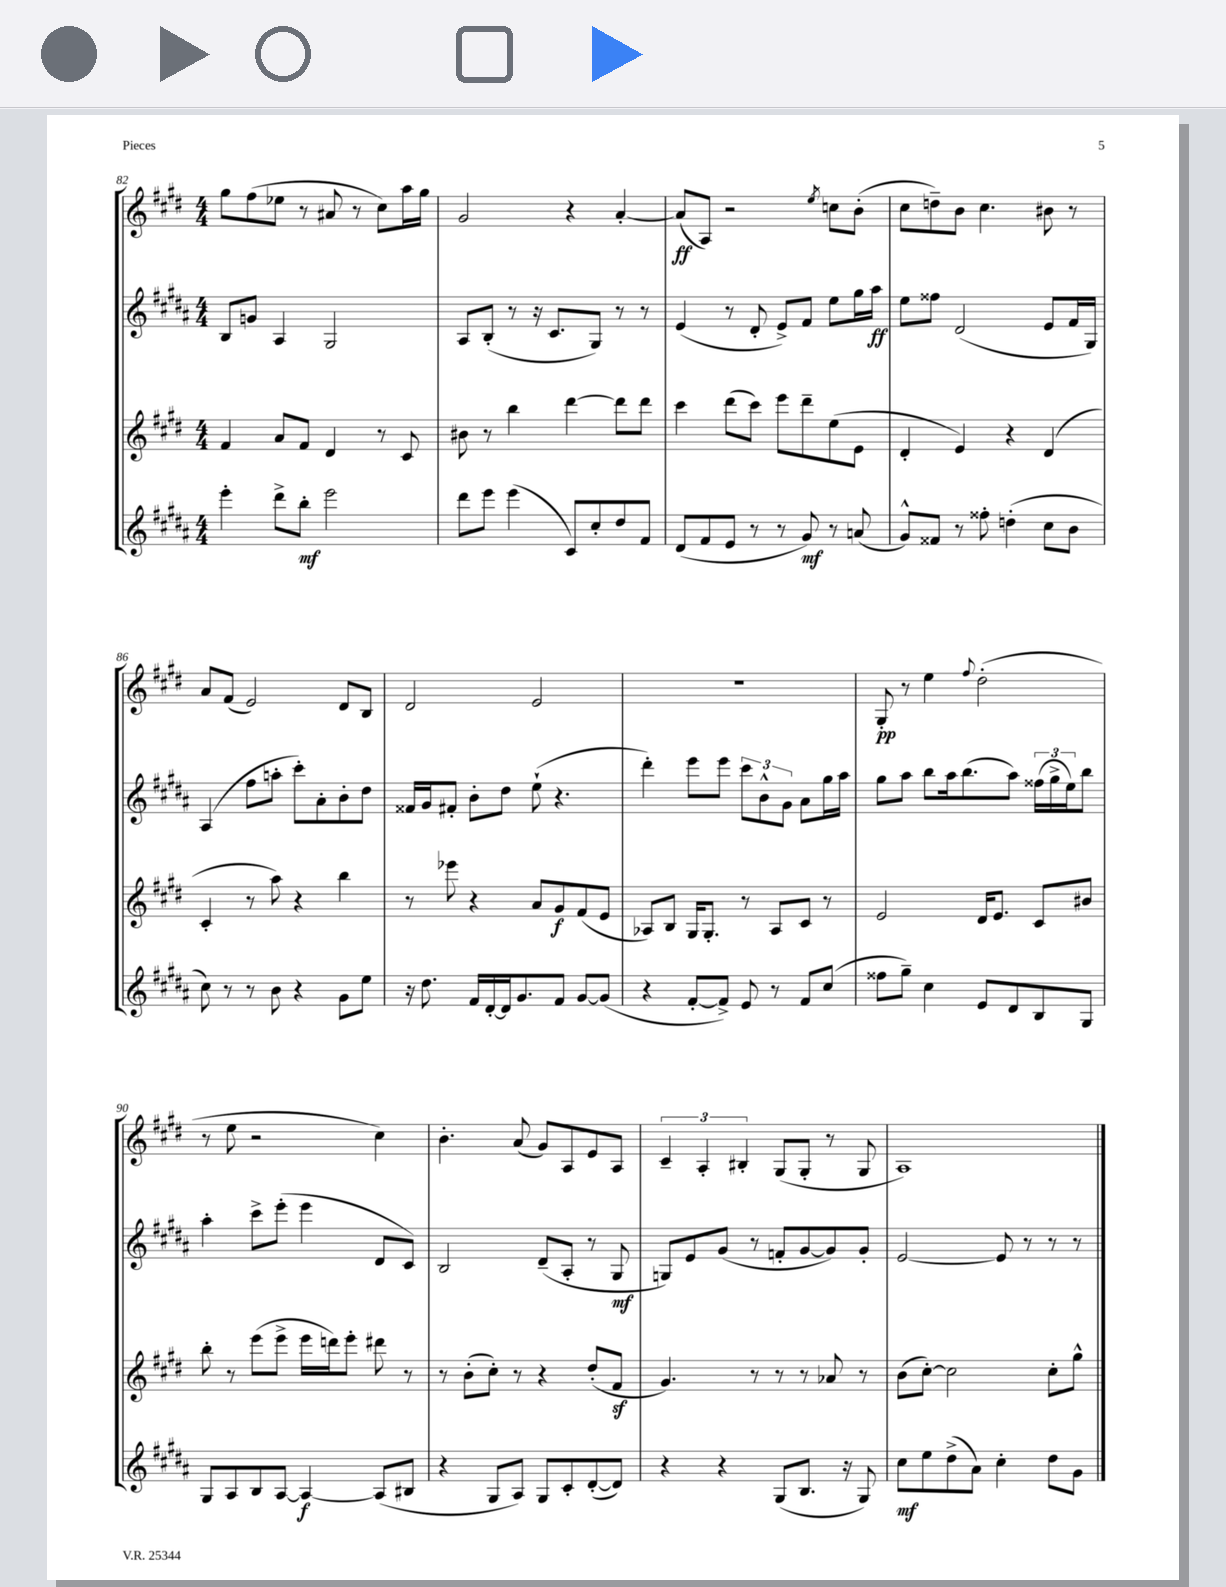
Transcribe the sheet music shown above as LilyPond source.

<<
\new StaffGroup <<
\new Staff = "s0" {
    \clef treble \key e \major \numericTimeSignature \time 4/4
    gis''8 fis''8( ees''8 r8 ais'8 r8 cis''8) a''16 gis''16 |
    gis'2 r4 a'4~-. |
    a'8\ff( a8) r2 \acciaccatura { e''8 } c''8 b'8-.( |
    cis''8 d''8--) b'8 cis''4. bis'8 r8 |
    a'8 fis'8( e'2) dis'8 b8 |
    dis'2 e'2 |
    R1 |
    gis8-.\pp r8 e''4 \appoggiatura { fis''8 } dis''2-.( |
    r8 e''8 r2 cis''4) |
    b'4.-. a'8( gis'8) a8 e'8 a8 |
    \tuplet 3/2 { cis'4-- a4-. bis4-. } gis8( gis8-. r8 gis8 |
    a1) \bar "|." |
}
\new Staff = "s1" {
    \clef treble \key b \major \numericTimeSignature \time 4/4
    b8 g'8 ais4 gis2 |
    ais8 b8-.( r8 r16 cis'8. gis8) r8 r8 |
    e'4( r8 dis'8-. e'8->) fis'8 e''8 gis''16 ais''16\ff |
    e''8 fisis''8 dis'2( e'8 fis'16 gis16) |
    ais4( fis''8 a''8-. cis'''8-.) ais'8-. b'8-. dis''8 |
    fisis'16 gis'16 fis'8-. b'8-. dis''8 e''8-!( r4. |
    dis'''4-.) e'''8 e'''8 \tuplet 3/2 { cis'''8 b'8-^ gis'8 } ais'8 gis''16 ais''16 |
    gis''8 ais''8 b''8 ais''16 b''8.( ais''8) \tuplet 3/2 { fisis''16( gis''16-> e''16) } b''8 |
    ais''4-. cis'''8-> e'''8-.( e'''4 dis'8 cis'8) |
    b2 dis'8--( ais8-. r8 gis8\mf |
    g8) e'8 gis'8( r8 f'8-. gis'8~ gis'8) gis'8-. |
    e'2~ e'8 r8 r8 r8 \bar "|." |
}
\new Staff = "s2" {
    \clef treble \key e \major \numericTimeSignature \time 4/4
    fis'4 a'8 fis'8 dis'4 r8 cis'8 |
    bis'8 r8 b''4 dis'''4~ dis'''8 dis'''8 |
    cis'''4 dis'''8( cis'''8) e'''8 dis'''8-- e''8( e'8 |
    dis'4-. e'4) r4 dis'4( |
    cis'4-. r8 a''8) r4 b''4 |
    r8 ees'''8 r4 a'8 gis'8\f fis'8( e'8 |
    aes8) b8 gis16 gis8.-. r8 aes8 cis'8 r8 |
    e'2 dis'16 e'8. cis'8 bis'8 |
    b''8-. r8 e'''8( e'''8-> e'''16 d'''16) e'''8-. dis'''8 r8 |
    r8 b'8-.( cis''8-.) r8 r4 dis''8-.( fis'8\sf |
    gis'4.) r8 r8 r8 aes'8 r8 |
    b'8( cis''8~-.) cis''2 cis''8-. gis''8-^ \bar "|." |
}
\new Staff = "s3" {
    \clef treble \key b \major \numericTimeSignature \time 4/4
    e'''4-. dis'''8-> b''8-.\mf e'''2 |
    dis'''8 e'''8 e'''4( cis'8) cis''8-. dis''8 fis'8 |
    dis'8( fis'8 e'8 r8 r8 gis'8\mf) r8 a'8( |
    gis'8-^) fisis'8 r8 fisis''8-. d''4-.( cis''8 b'8 |
    cis''8) r8 r8 b'8 r4 gis'8 e''8 |
    r16 dis''8. fis'16 dis'16~-. dis'16 gis'8. fis'8 gis'8~ gis'8( |
    r4 fis'8~-. fis'8->) e'8 r8 fis'8 cis''8( |
    fisis''8 gis''8--) cis''4 e'8 dis'8 b8 gis8 |
    gis8 ais8 b8 ais8~ ais4~\f ais8( bis8 |
    r4 gis8 ais8) gis8 cis'8-. dis'8~-.( dis'8) |
    r4 r4 gis8( b8. r16 gis8) |
    cis''8\mf e''8 dis''8->( ais'8) cis''4-. dis''8 gis'8 \bar "|." |
}
>>
>>
\layout { \context { \Score currentBarNumber = #82 } }
